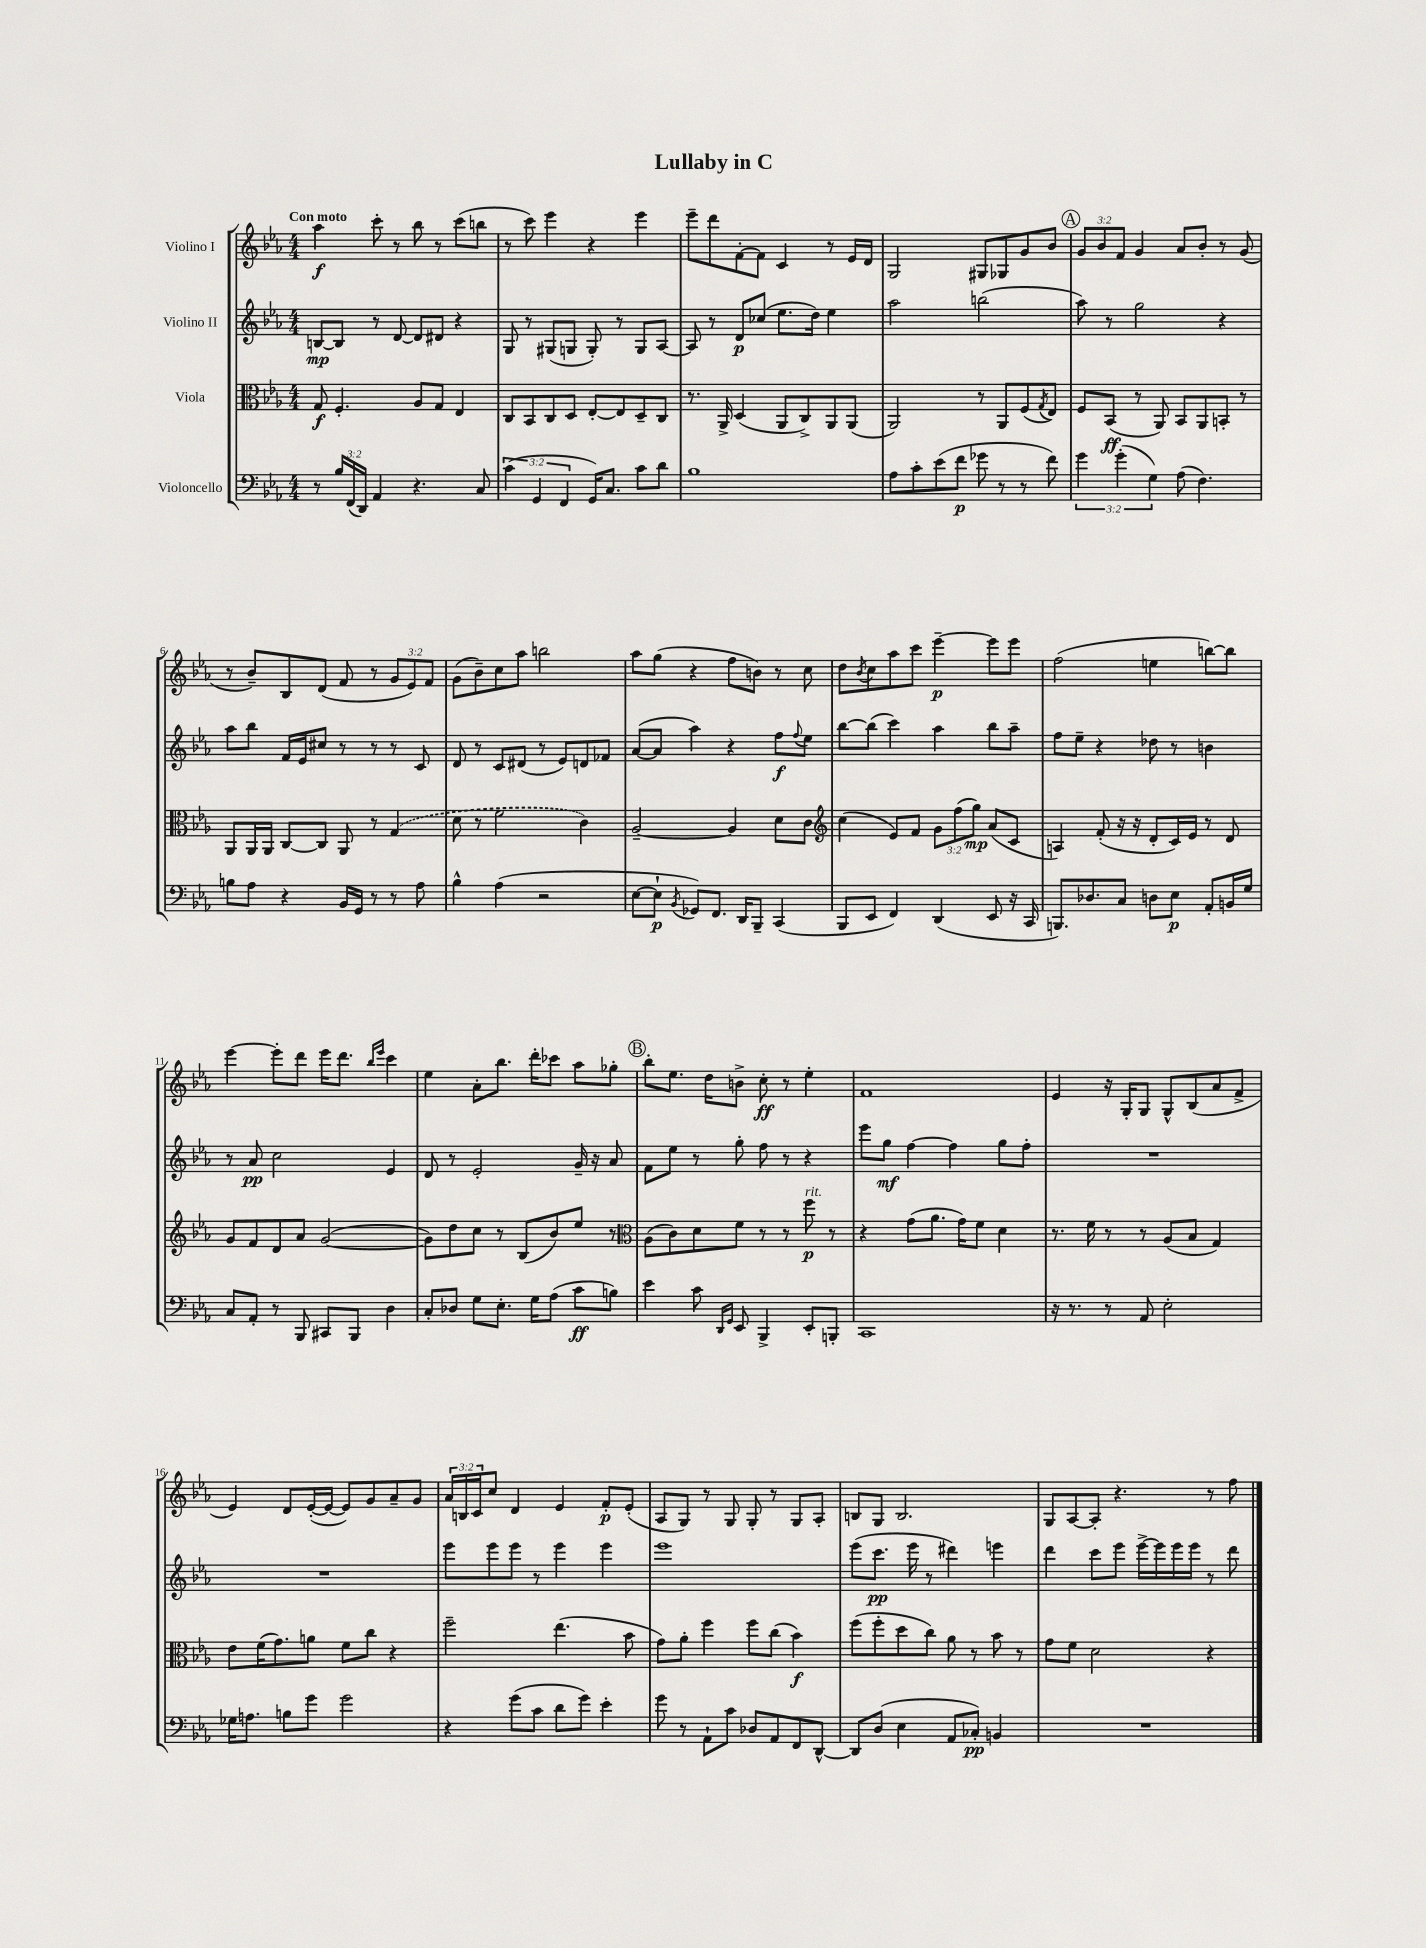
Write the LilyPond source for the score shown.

\header { title = "Lullaby in C" }
<<
\new StaffGroup <<
\new Staff = "s0" \with { instrumentName = "Violino I" } {
    \clef treble \key ees \major \numericTimeSignature \time 4/4 \override Staff.TupletNumber.text = #tuplet-number::calc-fraction-text \tempo "Con moto"
    aes''4\f c'''8-. r8 bes''8 r8 c'''8( b''8 |
    r8 c'''8) ees'''4 r4 ees'''4 |
    ees'''8-- d'''8 f'8~-. f'8 c'4 r8 ees'16 d'16 |
    g2 gis8 ges8 g'8 bes'8 |
    \mark \markup { \circle "A" } \tuplet 3/2 { g'8 bes'8 f'8 } g'4 aes'8 bes'8-. r8 g'8( |
    r8 bes'8--) bes8 d'8( f'8 r8 \tuplet 3/2 { g'8 ees'8) f'8 } |
    g'8( bes'8--) c''8 aes''8 b''2 |
    aes''8 g''8( r4 f''8 b'8) r8 c''8 |
    d''8 \acciaccatura { bes'8 } c''8 aes''8 c'''8 ees'''4~--\p ees'''8 ees'''8 |
    f''2( e''4 b''8~) b''8 |
    ees'''4~ ees'''8-. d'''8 ees'''16 d'''8. \grace { bes''16 ees'''16 } c'''4 |
    ees''4 aes'8-. bes''8. d'''16-. ces'''8 aes''8 ges''8-. |
    \mark \markup { \circle "B" } bes''8-. ees''8. d''16 b'8-> c''8-.\ff r8 ees''4-. |
    f'1 |
    ees'4 r16 g16-. g8 g8-^ bes8( aes'8 f'8-> |
    ees'4) d'8 ees'16~-.( ees'16~ ees'8) g'8 aes'8-- g'8 |
    \tuplet 3/2 { aes'16 b16 c'16 } c''8 d'4 ees'4 f'8-.\p ees'8-.( |
    aes8 g8) r8 g8 g8-. r8 g8 aes8-. |
    b8 g8 b2. |
    g8 aes8~ aes8-. r4. r8 f''8 \bar "|." |
}
\new Staff = "s1" \with { instrumentName = "Violino II" } {
    \clef treble \key ees \major \numericTimeSignature \time 4/4
    b8~\mp b8 r8 d'8~ d'8 dis'8 r4 |
    g8 r8 gis8( g8 g8-.) r8 g8 aes8~ |
    aes8 r8 d'8\p ces''8( ees''8. d''16) ees''4 |
    aes''2 b''2( |
    \mark \markup { \circle "A" } aes''8) r8 g''2 r4 |
    aes''8 bes''8 f'16 ees'16 cis''8 r8 r8 r8 c'8 |
    d'8 r8 c'8 dis'8( r8 ees'8) d'8 fes'8 |
    aes'8~( aes'8 aes''4) r4 f''8\f \appoggiatura { f''8 } ees''8 |
    bes''8~ bes''8( c'''4) aes''4 bes''8 aes''8-- |
    f''8 ees''8-- r4 des''8 r8 b'4 |
    r8 aes'8\pp c''2 ees'4 |
    d'8 r8 ees'2-. g'16-- r16 aes'8 |
    \mark \markup { \circle "B" } f'8 ees''8 r8 g''8-. f''8 r8 r4 |
    ees'''8 g''8\mf f''4~ f''4 g''8 f''8-. |
    R1 |
    R1 |
    ees'''8 ees'''8 ees'''8 r8 ees'''4 ees'''4 |
    ees'''1 |
    ees'''8( c'''8.\pp ees'''16 r8 dis'''4) e'''4 |
    d'''4 c'''8 ees'''8 ees'''16~-> ees'''16 ees'''16 ees'''16 r8 d'''8 \bar "|." |
}
\new Staff = "s2" \with { instrumentName = "Viola" } {
    \clef alto \key ees \major \numericTimeSignature \time 4/4 \override Staff.TupletNumber.text = #tuplet-number::calc-fraction-text
    g8\f f4.-. aes8 g8 ees4 |
    c8 bes,8 c8 d8 ees8~-. ees8 d8-- c8 |
    r8. aes,16-> d4( aes,8 c8->) aes,8 aes,8( |
    aes,2) r8 aes,8 f8( \acciaccatura { g8 } ees8) |
    \mark \markup { \circle "A" } f8 bes,8\ff( r8 aes,8) bes,8 aes,8 b,8-. r8 |
    aes,8 aes,16 aes,16 c8~ c8 aes,8 r8 \once \slurDashed g4( |
    d'8 r8 f'2 c'4) |
    aes2~-- aes4 d'8 c'8 |
    \clef treble c''4( ees'8) f'8 \tuplet 3/2 { g'8 f''8( g''8\mp) } aes'8( c'8 |
    a4) f'8-.( r16 r16 d'8-. c'16) ees'16 r8 d'8 |
    g'8 f'8 d'8 aes'8 g'2~( |
    g'8) d''8 c''8 r8 bes8( bes'8) ees''8 r8 |
    \mark \markup { \circle "B" } \clef alto aes8( c'8) d'8 f'8 r8 r8 f''8\p^\markup { \italic "rit." } r8 |
    r4 g'8( aes'8. g'16) f'8 d'4 |
    r8. f'16 r8 r8 aes8( bes8 g4) |
    ees'8 f'16( g'8.) a'8 f'8 c''8 r4 |
    f''2-- ees''4.( bes'8 |
    g'8) aes'8-. f''4 f''8 c''8( bes'4\f) |
    f''8( f''8-. d''8 c''8) aes'8 r8 bes'8 r8 |
    g'8 f'8 d'2 r4 \bar "|." |
}
\new Staff = "s3" \with { instrumentName = "Violoncello" } {
    \clef bass \key ees \major \numericTimeSignature \time 4/4 \override Staff.TupletNumber.text = #tuplet-number::calc-fraction-text
    r8 \tuplet 3/2 { bes16 f,16( d,16) } aes,4 r4. c8 |
    \tuplet 3/2 { c'4( g,4 f,4 } g,16) c8. c'8 d'8 |
    bes1 |
    aes8 c'8-. ees'8( f'8\p ges'8 r8 r8 f'8) |
    \mark \markup { \circle "A" } \tuplet 3/2 { g'4 g'4-.( g4) } aes8( f4.) |
    b8 aes8 r4 bes,16 g,16 r8 r8 aes8 |
    bes4-^ aes4( r2 |
    ees8~ ees8-!\p \acciaccatura { bes,8 } ges,8) f,8. d,16 bes,,8-- c,4( |
    bes,,8 ees,8 f,4) d,4( ees,8 r16 c,16 |
    b,,8.) des8. c8 d8 ees8\p aes,8-. b,16 g16 |
    c8 aes,8-. r8 bes,,8 cis,8 bes,,8 d4 |
    c8-. des8 g8 ees8.-. g16 aes8( c'8\ff b8) |
    \mark \markup { \circle "B" } ees'4 c'8 \grace { d,16 g,16 } ees,8 bes,,4-> ees,8-. b,,8-. |
    c,1 |
    r16 r8. r8 aes,8 ees2-. |
    ges16 a8. b8 g'8 g'2 |
    r4 g'8( c'8 d'8 g'8) ees'4-. |
    g'8 r8 aes,8-! c'8 des8 aes,8 f,8 d,8~-^ |
    d,8 d8( ees4 aes,8 ces8-.\pp) b,4 |
    R1 \bar "|." |
}
>>
>>
